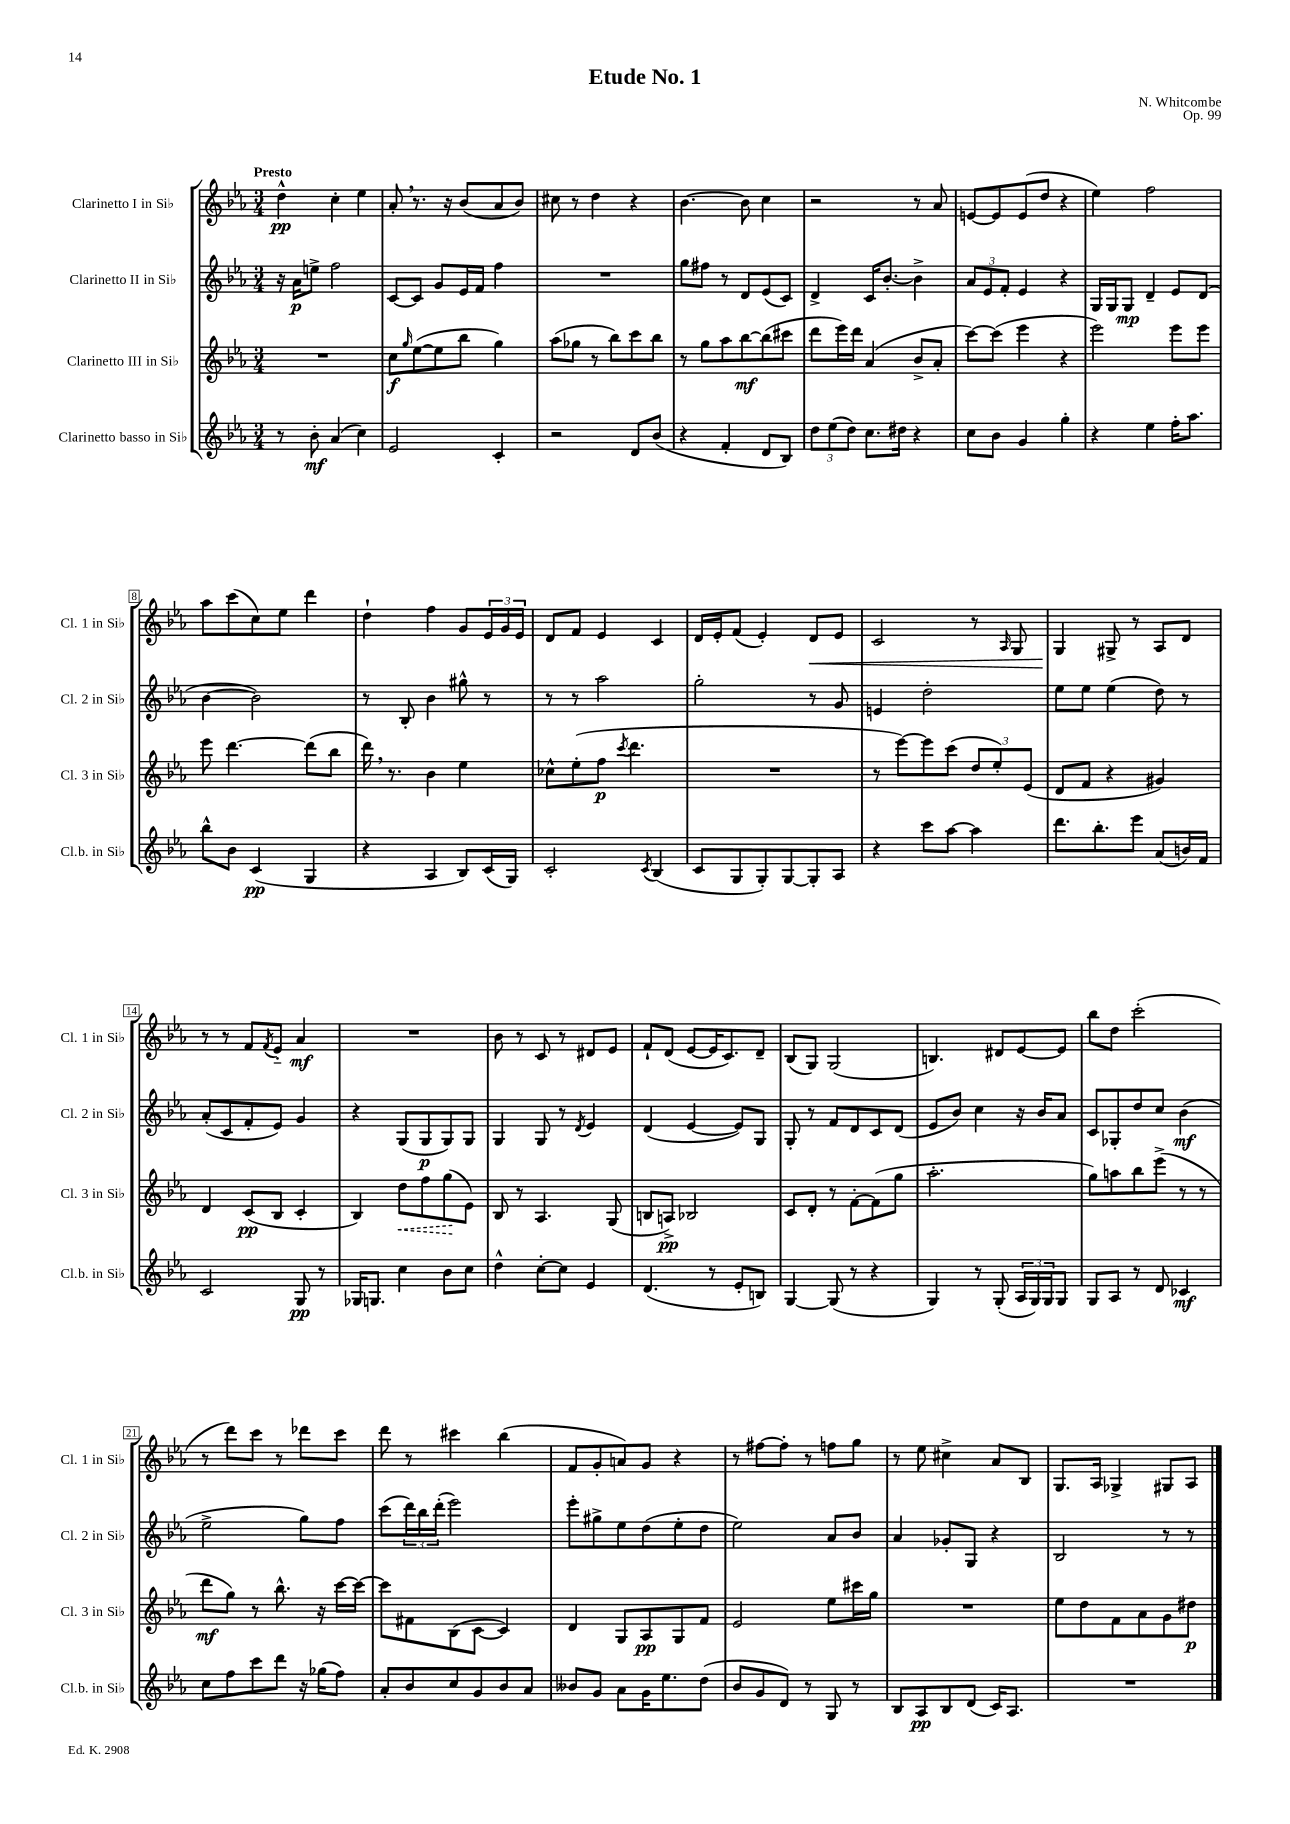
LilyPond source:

\header { title = "Etude No. 1" composer = "N. Whitcombe" opus = "Op. 99" }
<<
\new StaffGroup <<
\new Staff = "s0" \with { instrumentName = "Clarinetto I in Sib" shortInstrumentName = "Cl. 1 in Sib" } {
    \clef treble \key ees \major \numericTimeSignature \time 3/4 \tempo "Presto"
    d''4-^\pp c''4-. ees''4 |
    aes'8-. \breathe r8. r16 bes'8( aes'8 bes'8) |
    cis''8 r8 d''4 r4 |
    bes'4.~ bes'8 c''4 |
    r2 r8 aes'8 |
    e'8~ e'8 e'8( d''8 r4 |
    ees''4) f''2 |
    aes''8 c'''8( c''8) ees''8 d'''4 |
    d''4-! f''4 g'8 \tuplet 3/2 { ees'16 g'16 ees'16 } |
    d'8 f'8 ees'4 c'4 |
    d'16 ees'16-. f'8( ees'4-.) d'8\< ees'8 |
    c'2 r8 \grace { aes16 } g8 |
    g4\! gis8-> r8 aes8 d'8 |
    r8 r8 f'8 \acciaccatura { f'8 } ees'8-_ aes'4\mf |
    R2. |
    bes'8 r8 c'8 r8 dis'8 ees'8 |
    f'8-! d'8( ees'8~ ees'16 c'8.) d'8-- |
    bes8( g8) g2( |
    b4.) dis'8 ees'8~ ees'8 |
    bes''8 d''8 c'''2-.( |
    r8 d'''8) c'''8 r8 des'''8 c'''8 |
    d'''8 r8 cis'''4 bes''4( |
    f'8 g'8-. a'8) g'8 r4 |
    r8 fis''8~ fis''8-. r8 f''8 g''8 |
    r8 ees''8 cis''4-> aes'8 bes8 |
    g8. aes16 ges4-> gis8 aes8 \bar "|." |
}
\new Staff = "s1" \with { instrumentName = "Clarinetto II in Sib" shortInstrumentName = "Cl. 2 in Sib" } {
    \clef treble \key ees \major \numericTimeSignature \time 3/4
    r16 aes'16\p e''8-> f''2 |
    c'8~ c'8 g'8 ees'16 f'16 f''4 |
    R2. |
    g''8 fis''8 r8 d'8 ees'8( c'8) |
    d'4-> c'16 bes'8.~-. bes'4-> |
    \tuplet 3/2 { aes'8 ees'8 f'8-. } ees'4 r4 |
    g16 g16 g8\mp d'4-- ees'8 d'8( |
    bes'4~ bes'2) |
    r8 bes8-. bes'4 gis''8-^ r8 |
    r8 r8 aes''2 |
    g''2-. r8 g'8 |
    e'4 d''2-. |
    ees''8 ees''8 ees''4( d''8) r8 |
    aes'8-.( c'8 f'8-. ees'8) g'4 |
    r4 g8( g8\p g8) g8 |
    g4 g8 r8 \acciaccatura { d'8 } ees'4 |
    d'4( ees'4~ ees'8) g8 |
    g8-. r8 f'8 d'8 c'8 d'8( |
    ees'8 bes'8) c''4 r16 bes'16 aes'8 |
    c'8 ges8-. d''8 c''8 bes'4\mf( |
    ees''2-> g''8) f''8 |
    c'''8( \tuplet 3/2 { d'''16) bes''16 d'''16-.( } ees'''2) |
    ees'''8-. gis''8-> ees''8 d''8( ees''8-. d''8 |
    ees''2) aes'8 bes'8 |
    aes'4 ges'8-. g8 r4 |
    bes2 r8 r8 \bar "|." |
}
\new Staff = "s2" \with { instrumentName = "Clarinetto III in Sib" shortInstrumentName = "Cl. 3 in Sib" } {
    \clef treble \key ees \major \numericTimeSignature \time 3/4
    R2. |
    c''8\f \grace { g''16 } ees''8~( ees''8 bes''8 g''4) |
    aes''8( ges''8 r8 bes''8) c'''8 bes''8 |
    r8 g''8 aes''8 bes''8~\mf bes''8( cis'''8 |
    d'''8 ees'''16) d'''16 aes'4( bes'8-> aes'8-. |
    c'''8~) c'''8( ees'''4 r4 |
    ees'''2) ees'''8 ees'''8 |
    ees'''8 d'''4.~ d'''8( bes''8 |
    d'''16) \breathe r8. bes'4 ees''4 |
    ces''8-^ ees''8-.( f''8\p \acciaccatura { c'''8 } d'''4. |
    R2. |
    r8 ees'''8~) ees'''8 c'''8( \tuplet 3/2 { d''8 ees''8-.) ees'8( } |
    d'8 f'8 r4 gis'4) |
    d'4 c'8\pp( bes8 c'4-. |
    bes4) \once \override Hairpin.style = #'dashed-line d''8\< f''8 g''8\!( ees'8) |
    bes8 r8 aes4. g8( |
    b8 a8->\pp) bes2 |
    c'8 d'8-. r8 f'8~-. f'8( g''8 |
    aes''2.-. |
    g''8) a''8 bes''8 ees'''8->( r8 r8 |
    d'''8\mf g''8) r8 bes''8.-^ r16 c'''16~ c'''16~ |
    c'''8 fis'8 bes8( c'8~ c'4) |
    d'4 g8 aes8\pp g8 f'8 |
    ees'2 ees''8 cis'''16 g''16 |
    R2. |
    ees''8 d''8 f'8 aes'8 g'8 dis''8\p \bar "|." |
}
\new Staff = "s3" \with { instrumentName = "Clarinetto basso in Sib" shortInstrumentName = "Cl.b. in Sib" } {
    \clef treble \key ees \major \numericTimeSignature \time 3/4
    r8 bes'8-.\mf aes'4( c''4) |
    ees'2 c'4-. |
    r2 d'8 bes'8( |
    r4 f'4-. d'8 bes8) |
    \tuplet 3/2 { d''8 ees''8( d''8) } c''8. dis''16 r4 |
    c''8 bes'8 g'4 g''4-. |
    r4 ees''4 f''16-. aes''8. |
    bes''8-^ bes'8 c'4\pp( g4 |
    r4 aes4 bes8) c'16( g16) |
    c'2-. \acciaccatura { c'8 } bes4( |
    c'8 g8 g8-.) g8~ g8-. aes8 |
    r4 c'''8 aes''8~ aes''4 |
    d'''8. bes''8.-. ees'''8 aes'8( b'16) f'16 |
    c'2 g8\pp r8 |
    ges16 g8. c''4 bes'8 c''8 |
    d''4-^ c''8~-. c''8 ees'4 |
    d'4.( r8 ees'8-. b8) |
    g4~ g8( r8 r4 |
    g4) r8 g8-.( \tuplet 3/2 { aes16 g16) g16 } g8 |
    g8 aes8 r8 d'8 ces'4\mf |
    c''8 f''8 c'''8 d'''8 r16 ges''16( f''8) |
    aes'8-. bes'8 c''8 g'8 bes'8 aes'8 |
    beses'8 g'8 aes'8 g'16 ees''8. d''8( |
    bes'8 g'8 d'8) r8 g8 r8 |
    bes8 aes8\pp bes8 d'8( c'16) aes8. |
    R2. \bar "|." |
}
>>
>>
\layout { \context { \Score \override BarNumber.stencil = #(make-stencil-boxer 0.1 0.3 ly:text-interface::print) } }
